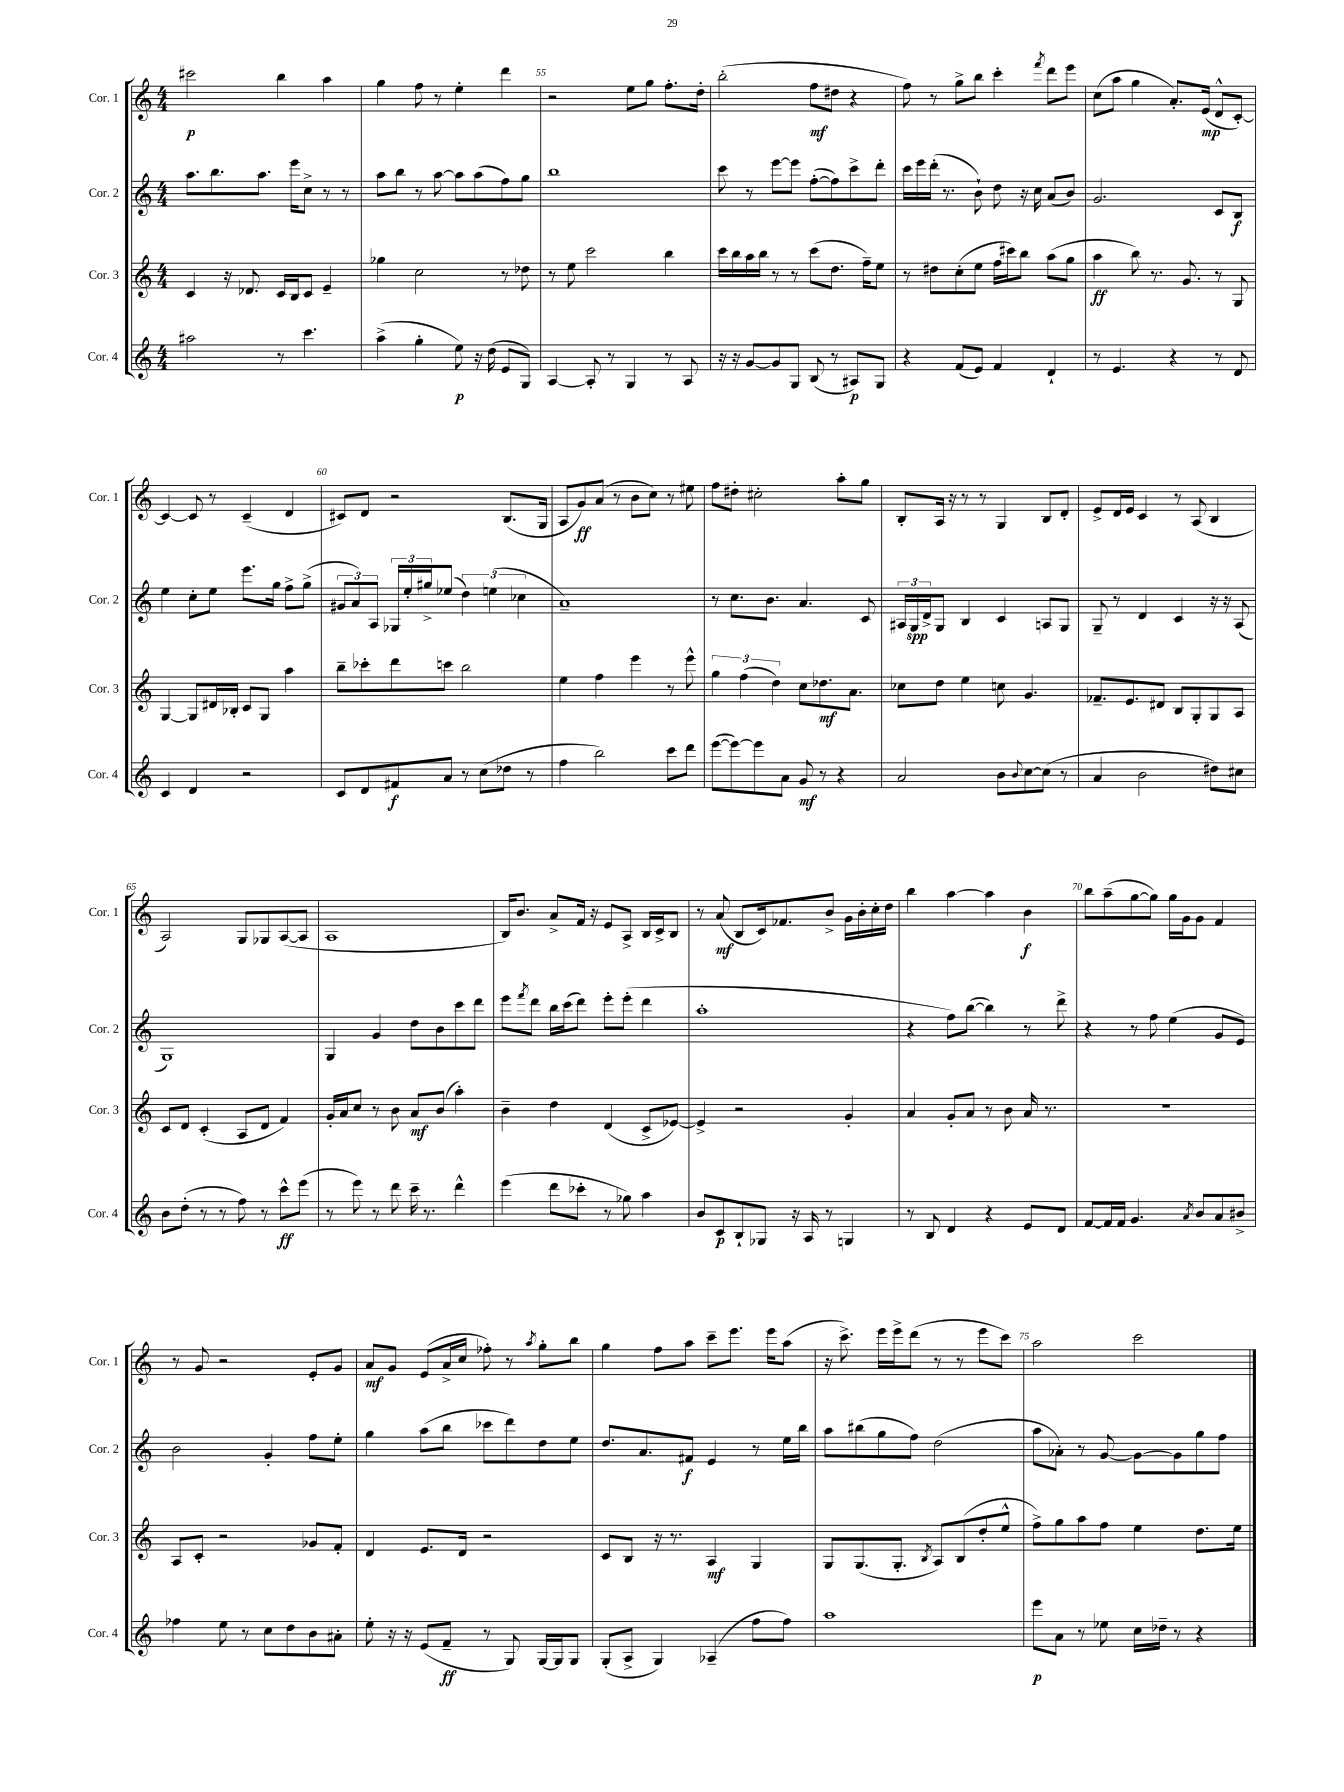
<<
\new StaffGroup <<
\new Staff = "s0" \with { instrumentName = "Cor. 1" shortInstrumentName = "Cor. 1" } {
    \clef treble \key c \major \numericTimeSignature \time 4/4
    cis'''2\p b''4 a''4 |
    g''4 f''8 r8 e''4-. d'''4 |
    r2 e''8 g''8 f''8.-. d''16-. |
    b''2-.( f''8\mf dis''8 r4 |
    f''8) r8 g''8-> b''8 c'''4-. \acciaccatura { f'''8 } d'''8 e'''8 |
    c''8( a''8 g''4 a'8.-.) e'16\mp( d'8-^ c'8~-.) |
    c'4~ c'8 r8 c'4--( d'4 |
    cis'8) d'8 r2 b8.( g16 |
    a8 g'8\ff) a'8( r8 b'8 c''8) r8 eis''8 |
    f''8 dis''8-. cis''2-. a''8-. g''8 |
    b8-. a16 r16 r8 r8 g4 b8 d'8-. |
    e'8-> d'16 e'16 c'4 r8 a8( b4 |
    a2) g8 ges8 a8~( a8 |
    a1 |
    b16) b'8. a'8-> f'16 r16 e'8 a8-> b16 c'16-> b8 |
    r8 a'8\mf( b8 c'16) fes'8. b'8-> g'16 b'16-. c''16-. d''16 |
    b''4 a''4~ a''4 b'4\f |
    b''8 a''8--( g''8~ g''8) g''16 g'16 g'8 f'4 |
    r8 g'8 r2 e'8-. g'8 |
    a'8\mf g'8 e'8( a'16-> c''16 fes''8-.) r8 \acciaccatura { a''8 } g''8-. b''8 |
    g''4 f''8 a''8 c'''8-- e'''8. e'''16 a''8( |
    r16 c'''8.->) e'''16 e'''16-> d'''8( r8 r8 e'''8 c'''8) |
    a''2 c'''2 \bar "|." |
}
\new Staff = "s1" \with { instrumentName = "Cor. 2" shortInstrumentName = "Cor. 2" } {
    \clef treble \key c \major \numericTimeSignature \time 4/4
    a''8. b''8. a''8. e'''16 c''8-> r8 r8 |
    a''8 b''8 r8 a''8~ a''8 a''8( f''8) g''8 |
    b''1 |
    c'''8 r8 e'''8~ e'''8 f''8~-.( f''8) c'''8-> d'''8-. |
    c'''16 e'''16 d'''16-.( r8. b'8-!) d''8 r16 c''16 a'8( b'8) |
    g'2. c'8 b8\f |
    e''4 c''8-. e''8 e'''8. g''16 f''8-> g''8->( |
    \tuplet 3/2 { gis'8 a'8) a8 } \tuplet 3/2 { ges16 e''16-. gis''16-> } ees''8( \tuplet 3/2 { d''4) e''4( ces''4 } |
    a'1--) |
    r8 c''8. b'8. a'4. c'8 |
    \tuplet 3/2 { ais16 g16\spp d'16-> } g8 b4 c'4 a8 g8 |
    g8-- r8 d'4 c'4 r16 r16 a8( |
    g1) |
    g4 g'4 d''8 b'8 c'''8 d'''8 |
    e'''8 \acciaccatura { f'''8 } d'''8 b''16 c'''16( d'''8) e'''8-. e'''8-.( d'''4 |
    a''1-. |
    r4 f''8) b''8~( b''4) r8 d'''8-> |
    r4 r8 f''8 e''4( g'8 e'8) |
    b'2 g'4-. f''8 e''8-. |
    g''4 a''8( b''8 ces'''8 d'''8) d''8 e''8 |
    d''8. a'8. fis'8\f e'4 r8 e''16 b''16 |
    a''8 bis''8( g''8 f''8) d''2( |
    a''8 aes'8-.) r8 g'8~ g'8~ g'8 g''8 f''8 \bar "|." |
}
\new Staff = "s2" \with { instrumentName = "Cor. 3" shortInstrumentName = "Cor. 3" } {
    \clef treble \key c \major \numericTimeSignature \time 4/4
    c'4 r16 des'8. c'16 b16 c'8 e'4-- |
    ges''4 c''2 r8 des''8 |
    r8 e''8 c'''2 b''4 |
    c'''16 b''16 a''16 b''16 r8 r8 c'''8( d''8. f''16--) e''8 |
    r8 dis''8 c''8-.( e''8 f''16 cis'''16) b''8 a''8( g''8 |
    a''4\ff b''8) r8. g'8. r8 g8 |
    g4~ g8 dis'16 bes16-. c'8 g8 a''4 |
    b''8-- ces'''8-. d'''8 c'''8 b''2 |
    e''4 f''4 e'''4 r8 e'''8-^ |
    \tuplet 3/2 { g''4 f''4( d''4) } c''8 des''8.\mf a'8. |
    ces''8 d''8 e''4 c''8 g'4. |
    fes'8.-- e'8. dis'8 b8 g8-. g8 a8 |
    c'8 d'8 c'4-.( a8 d'8 f'4) |
    g'16-. a'16 c''8 r8 b'8 a'8\mf b'8( a''4-.) |
    b'4-- d''4 d'4( c'8-> ees'8~) |
    ees'4-> r2 g'4-. |
    a'4 g'8-. a'8 r8 b'8 a'16 r8. |
    R1 |
    a8 c'8-. r2 ges'8 f'8-. |
    d'4 e'8. d'16 r2 |
    c'8 b8 r16 r8. a4\mf g4 |
    g8 g8.( g8.-. \acciaccatura { b8 } a8) b8( d''8-. e''8-^ |
    f''8->) g''8 a''8 f''8 e''4 d''8. e''16 \bar "|." |
}
\new Staff = "s3" \with { instrumentName = "Cor. 4" shortInstrumentName = "Cor. 4" } {
    \clef treble \key c \major \numericTimeSignature \time 4/4
    ais''2 r8 c'''4. |
    a''4->( g''4-. e''8\p) r16 d''16( e'8 g8) |
    a4~ a8-. r8 g4 r8 a8 |
    r16 r16 g'8~ g'8 g8 b8( r8 ais8\p) g8 |
    r4 f'8( e'8) f'4 d'4-! |
    r8 e'4. r4 r8 d'8 |
    c'4 d'4 r2 |
    c'8 d'8 fis'8\f a'8 r8 c''8( des''8 r8 |
    f''4 b''2) c'''8 d'''8 |
    e'''8~( e'''8~) e'''8 a'8 g'8\mf r8 r4 |
    a'2 b'8 \appoggiatura { b'8 } c''8~ c''8( r8 |
    a'4 b'2 dis''8) cis''8 |
    b'8 d''8-.( r8 r8 f''8) r8 c'''8-^\ff e'''8( |
    r8 e'''8) r8 d'''8 c'''16-- r8. d'''4-^ |
    e'''4( d'''8 ces'''8-. r8 ges''8) a''4 |
    b'8 c'8\p b8-! ges8 r16 a16 r8 g4 |
    r8 b8 d'4 r4 e'8 d'8 |
    f'8~ f'16 f'16 g'4. \acciaccatura { a'8 } b'8 a'8 bis'8-> |
    fes''4 e''8 r8 c''8 d''8 b'8 ais'8-. |
    e''8-. r16 r16 e'8( f'8--\ff r8 g8) g16~ g16 g8 |
    g8-.( a8-> g4) aes4--( f''8 f''8) |
    a''1 |
    e'''8\p a'8 r8 ees''8 c''16 des''16-- r8 r4 \bar "|." |
}
>>
>>
\layout { \context { \Score currentBarNumber = #53 \override BarNumber.break-visibility = ##(#f #t #t) barNumberVisibility = #(every-nth-bar-number-visible 5) } }
